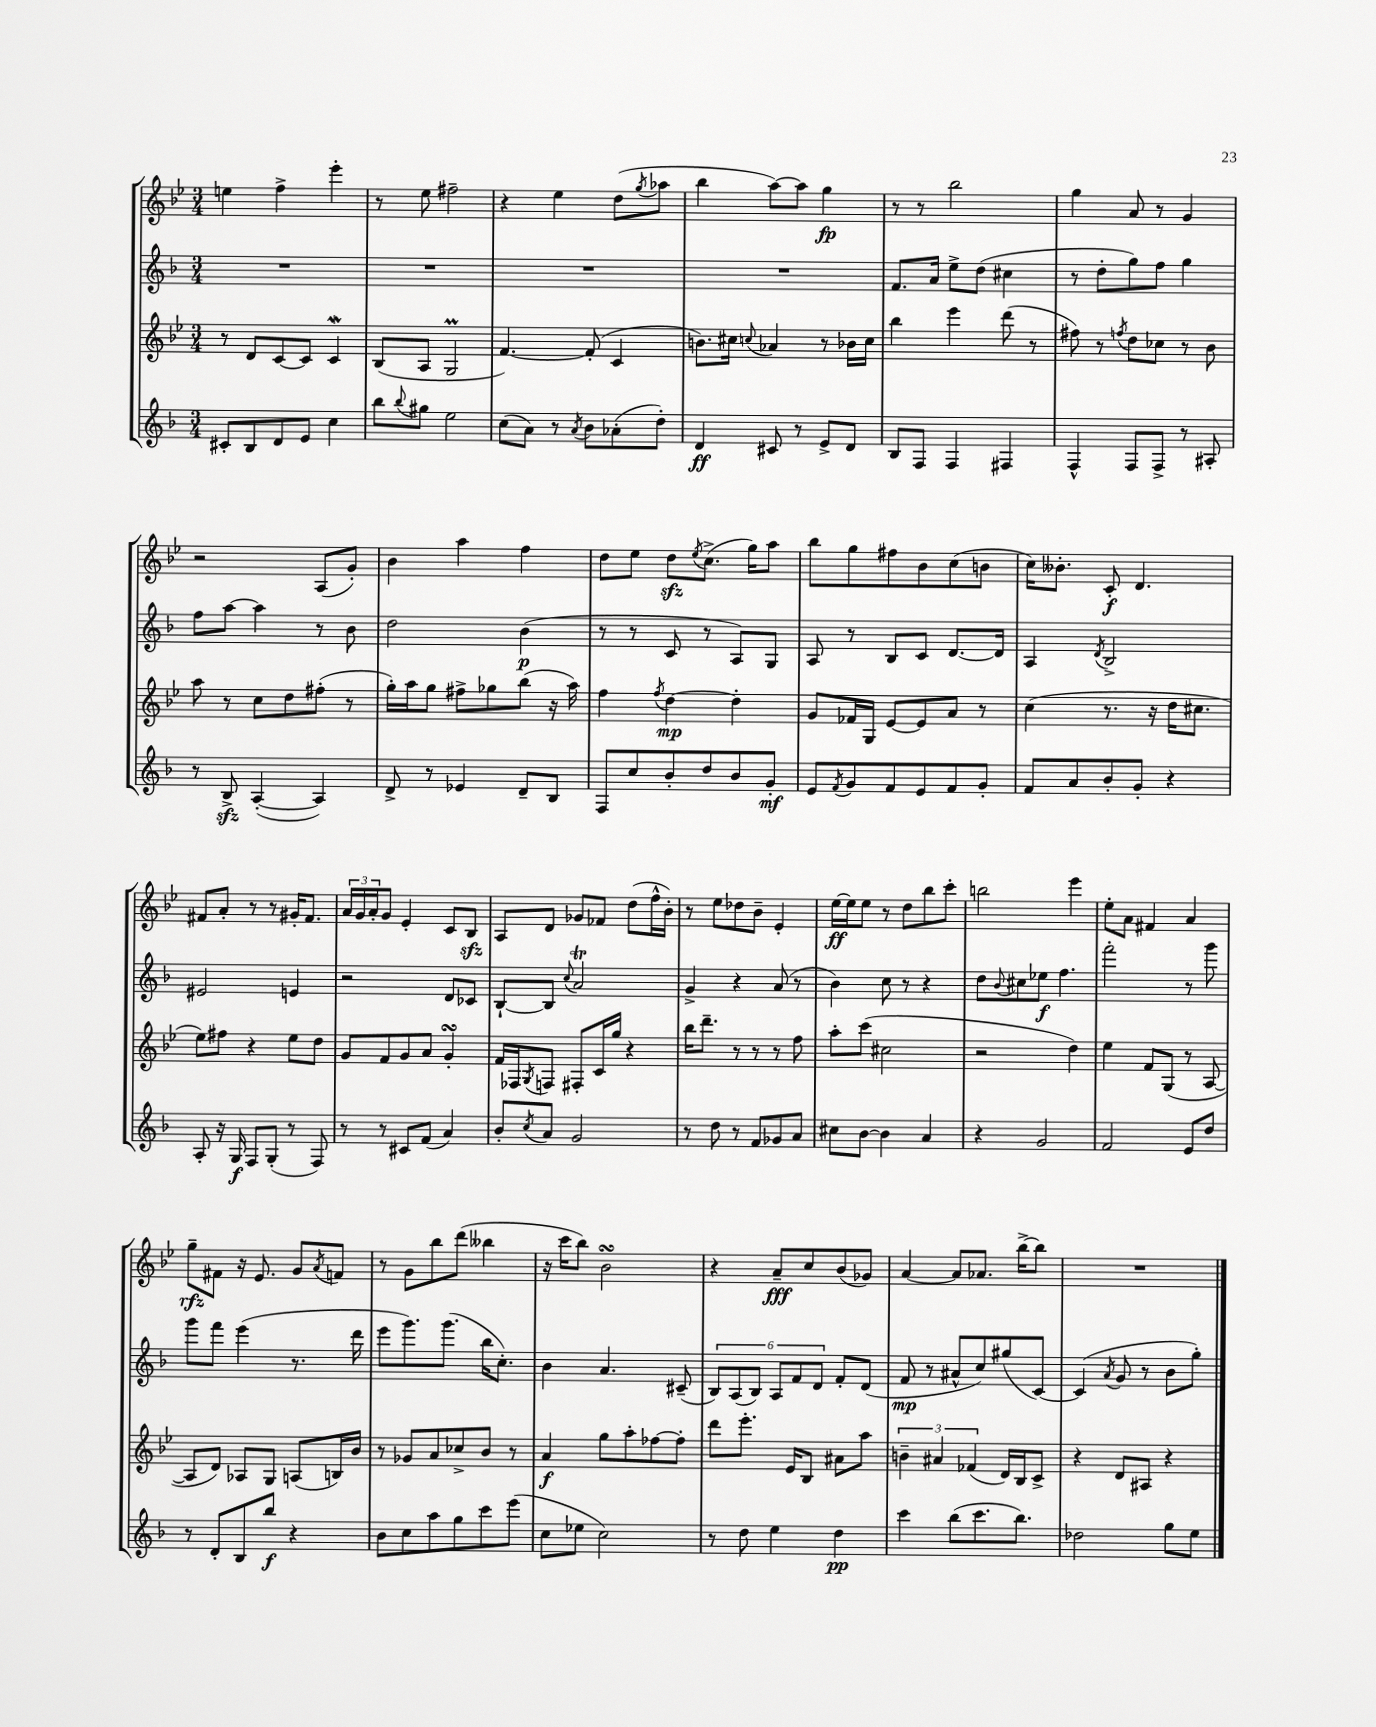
<<
\new StaffGroup <<
\new Staff = "s0" {
    \clef treble \key bes \major \numericTimeSignature \time 3/4
    e''4 f''4-> ees'''4-. |
    r8 ees''8 fis''2-- |
    r4 ees''4 d''8( \acciaccatura { g''8 } aes''8 |
    bes''4 a''8~) a''8 g''4\fp |
    r8 r8 bes''2 |
    g''4 a'8 r8 g'4 |
    r2 a8( g'8-.) |
    bes'4 a''4 f''4 |
    d''8 ees''8 d''8\sfz \acciaccatura { ees''8 } c''8.->( g''16) a''8 |
    bes''8 g''8 fis''8 bes'8 c''8( b'8 |
    c''16) beses'8.-. c'8-.\f d'4. |
    fis'8 a'8-. r8 r8 gis'16-. fis'8. |
    \tuplet 3/2 { a'16 g'16 a'16-. } g'8 ees'4-. c'8 bes8\sfz |
    a8 d'8 ges'8 fes'8 d''8( f''16-^ bes'16-.) |
    r8 ees''8 des''8 bes'8-- ees'4-. |
    ees''16~\ff ees''16 ees''8 r8 d''8 bes''8 c'''8-. |
    b''2 ees'''4 |
    ees''8-. a'8 fis'4 a'4 |
    g''8--\rfz fis'8 r16 ees'8. g'8 \acciaccatura { a'8 } f'8 |
    r8 g'8 bes''8 d'''8( beses''4 |
    r16 c'''16 bes''8) bes'2\turn |
    r4 a'8--\fff c''8 bes'8( ges'8) |
    a'4~ a'8 aes'8. bes''16~-> bes''8 |
    R2. \bar "|." |
}
\new Staff = "s1" {
    \clef treble \key f \major \numericTimeSignature \time 3/4
    R2. |
    R2. |
    R2. |
    R2. |
    f'8. a'16 e''8-> d''8( cis''4 |
    r8 d''8-. g''8) f''8 g''4 |
    f''8 a''8~ a''4 r8 bes'8 |
    d''2 bes'4\p( |
    r8 r8 c'8 r8 a8) g8 |
    a8 r8 bes8 c'8 d'8.~ d'16 |
    a4 \acciaccatura { d'8 } bes2-> |
    eis'2 e'4 |
    r2 d'8 ces'8 |
    bes8~-! bes8 \appoggiatura { c''8 } a'2\trill |
    g'4-> r4 a'8( r8 |
    bes'4) c''8 r8 r4 |
    d''8 \appoggiatura { bes'8 } cis''8 ees''8\f f''4. |
    f'''2-. r8 g'''8 |
    g'''8 f'''8 e'''4( r8. d'''16 |
    e'''8 g'''8.) g'''8.( bes''16 c''8.-.) |
    bes'4 a'4. cis'8--( |
    \tuplet 6/4 { bes8) a8( bes8) a8 f'8 d'8 } f'8-. d'8( |
    f'8\mp r8 ais'8-^ c''8) gis''8( c'8~) |
    c'4( \acciaccatura { a'8 } g'8 r8 bes'8 g''8-.) \bar "|." |
}
\new Staff = "s2" {
    \clef treble \key bes \major \numericTimeSignature \time 3/4
    r8 d'8 c'8~ c'8 c'4\mordent |
    bes8( a8 g2\prall |
    f'4.~) f'8-.( c'4 |
    b'8.) cis''16 \appoggiatura { c''8 } aes'4 r8 bes'16 c''16 |
    bes''4 ees'''4 d'''8( r8 |
    fis''8) r8 \acciaccatura { f''8 } d''8 ces''8 r8 bes'8 |
    a''8 r8 c''8 d''8 fis''8-.( r8 |
    g''16-.) a''16 g''8 fis''8-> ges''8 bes''8( r16 a''16) |
    f''4 \acciaccatura { f''8 } d''4~\mp d''4-. |
    g'8 fes'16 g16 ees'8~ ees'8 a'8 r8 |
    c''4( r8. r16 d''16 cis''8. |
    ees''8) fis''8 r4 ees''8 d''8 |
    g'8 f'8 g'8 a'8 g'4-.\turn |
    f'16 fes16 \acciaccatura { g8 } f8 fis8-. c'16 g''16 r4 |
    bes''16 d'''8.-- r8 r8 r8 f''8 |
    a''8-. c'''8( cis''2 |
    r2 d''4) |
    ees''4 f'8 g8( r8 a8~ |
    a8 d'8) aes8 g8 a8( b16) bes'16 |
    r8 ges'8 a'8 ces''8-> bes'8 r8 |
    a'4\f g''8 a''8-. fes''8~ fes''8-. |
    d'''8 ees'''8.-. ees'16 bes8 ais'8 a''8 |
    \tuplet 3/2 { b'4-- ais'4 fes'4( } d'16) bes16 c'8-> |
    r4 d'8 ais8 r4 \bar "|." |
}
\new Staff = "s3" {
    \clef treble \key f \major \numericTimeSignature \time 3/4
    cis'8-. bes8 d'8 e'8 c''4 |
    bes''8 \appoggiatura { bes''8 } gis''8 e''2 |
    c''8( a'8) r8 \acciaccatura { a'8 } bes'8 aes'8-.( d''8-.) |
    d'4\ff cis'8 r8 e'8-> d'8 |
    bes8 f8 f4 fis4 |
    f4-^ f8 f8-> r8 ais8-. |
    r8 bes8->\sfz a4~-.( a4) |
    d'8-> r8 ees'4 d'8-- bes8 |
    f8 c''8 bes'8-. d''8 bes'8 g'8-.\mf |
    e'8 \acciaccatura { f'8 } g'8 f'8 e'8 f'8 g'8-. |
    f'8 a'8 bes'8-. g'8-. r4 |
    a8-. r16 g16\f f8 g8-.( r8 f8) |
    r8 r8 cis'8 f'8( a'4) |
    bes'8-. \acciaccatura { c''8 } a'8 g'2 |
    r8 d''8 r8 f'8 ges'8 a'8 |
    cis''8 bes'8~ bes'4 a'4 |
    r4 g'2 |
    f'2 e'8 d''8 |
    r8 d'8-. bes8 bes''8\f r4 |
    bes'8 c''8 a''8 g''8 c'''8 e'''8( |
    c''8 ees''8 c''2) |
    r8 d''8 e''4 d''4\pp |
    c'''4 bes''8( c'''8. bes''8.) |
    des''2 g''8 e''8 \bar "|." |
}
>>
>>
\layout { \context { \Score \remove "Bar_number_engraver" } }
